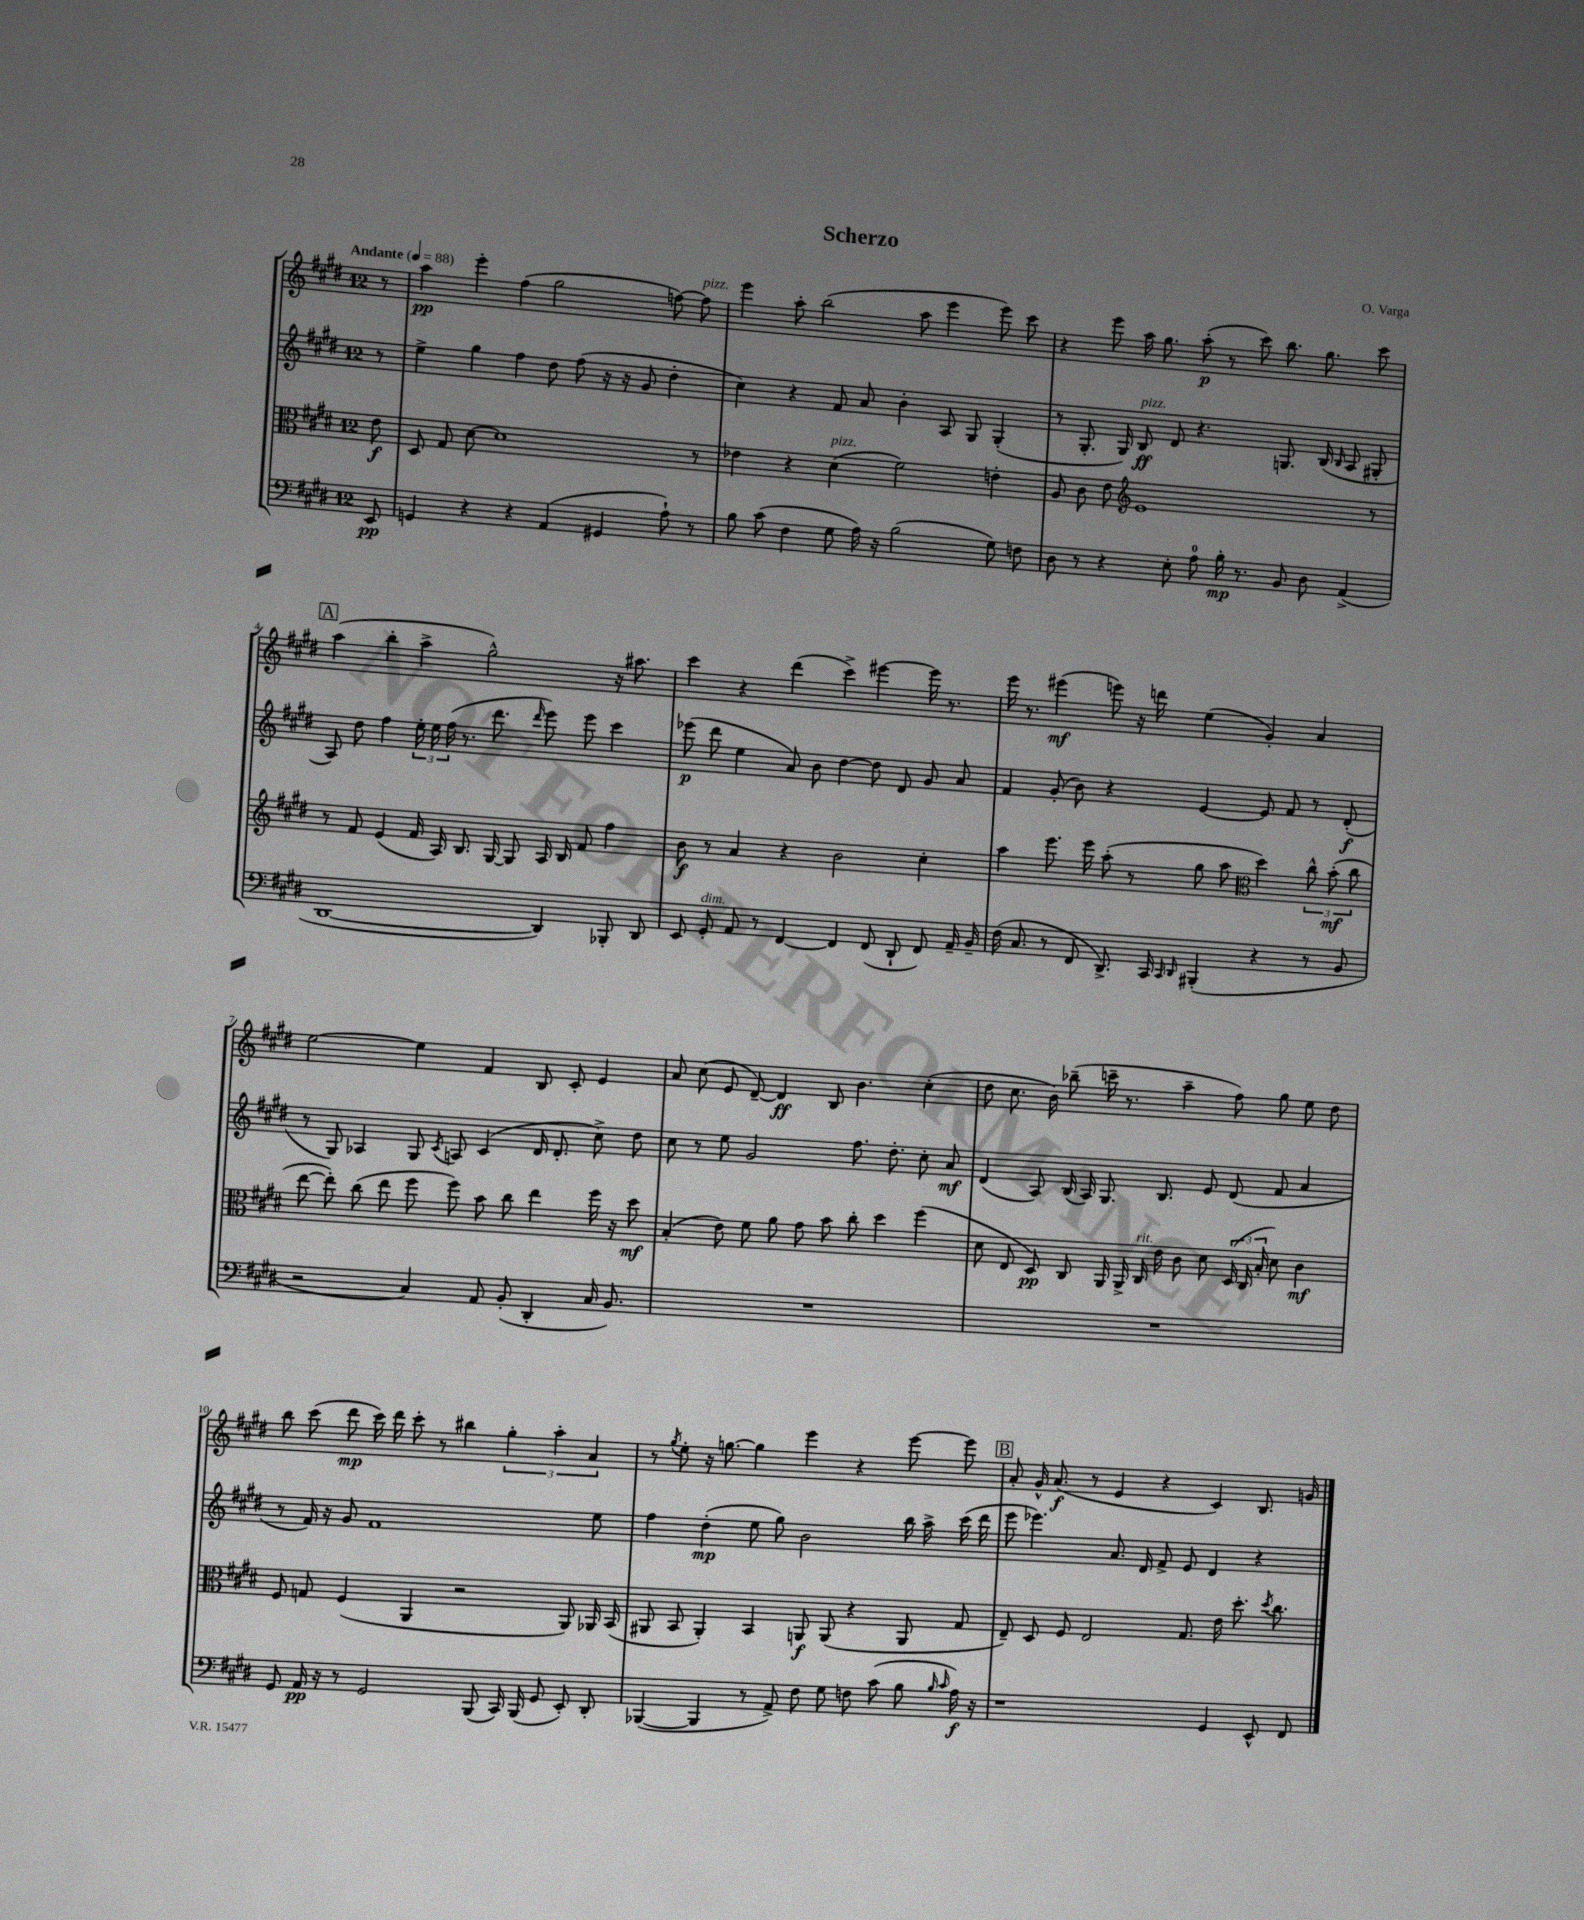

**kern	**dynam	**kern	**dynam	**kern	**dynam	**kern	**dynam
*part4	*part4	*part3	*part3	*part2	*part2	*part1	*part1
*staff4	*staff4	*staff3	*staff3	*staff2	*staff2	*staff1	*staff1
*clefF4	*	*clefC3	*	*clefG2	*	*clefG2	*
*k[f#c#g#d#]	*	*k[f#c#g#d#]	*	*k[f#c#g#d#]	*	*k[f#c#g#d#]	*
*M12/8	*	*M12/8	*	*M12/8	*	*M12/8	*
*MM88	*	*MM88	*	*MM88	*	*MM88	*
=	=	=	=	=	=	=	=
!	!	!	!	!	!	!LO:TX:a:B:t=Andante	!
8EE/	pp	8e\	f	8r	.	8r	.
=1	=1	=1	=1	=1	=1	=1	=1
4GGn/	.	8D#/	.	4ee^\	.	4aa\	pp
.	.	8G#/	.	.	.	.	.
4r	.	[8d#\	.	4gg#\	.	4eee'\	.
.	.	1d#]	.	.	.	.	.
4r	.	.	.	4ff#\	.	(4ff#\	.
(4AA/	.	.	.	8dd#\	.	2gg#\	.
.	.	.	.	(8ff#\	.	.	.
4GG#X/	.	.	.	16r	.	.	.
.	.	.	.	16r	.	.	.
.	.	.	.	8g#/	.	.	.
8A`\)	.	.	.	4dd#'\	.	[8ffn\)	.
!	!	!	!	!	!	!LO:TX:a:i:t=pizz.	!
8r	.	8r	.	.	.	8ff\]	.
=2	=2	=2	=2	=2	=2	=2	=2
8B\	.	4e-X\	.	4cc#\)	.	4eee\	.
(8c#\	.	.	.	.	.	.	.
4F#\	.	4r	.	4r	.	8aa'\	.
.	.	.	.	.	.	(2bb\	.
!	!	!LO:TX:a:i:t=pizz.	!	!	!	!	!
8G#\	.	(4d#\	.	8f#/	.	.	.
16A\)	.	.	.	8a/	.	.	.
16r	.	.	.	.	.	.	.
(2B\	.	2f#\)	.	4b'\	.	.	.
.	.	.	.	.	.	8aa\	.
.	.	.	.	8A/	.	4eee\	.
.	.	.	.	8G#/	.	.	.
8G#\)	.	4en'\	.	(4G#'/	.	8eee\)	.
8Fn\	.	.	.	.	.	8ccc#\	.
=3	=3	=3	=3	=3	=3	=3	=3
8D#\	.	8A/	.	8r	.	4r	.
8r	.	8c#\	.	8.G#'/	.	.	.
4r	.	8e\	.	.	.	8eee\	.
.	.	.	.	16G#/)	.	.	.
*	*	*clefG2	*	*	*	*	*
!	!	!	!	!LO:TX:a:i:t=pizz.	!	!	!
.	.	1e	.	8B/	ff	16aa\	.
.	.	.	.	.	.	8.gg#\	.
8E'\	.	.	.	8d#/	.	.	.
8A\	.	.	.	4.r	.	(8aa'\	p
16B'\	mp	.	.	.	.	8r	.
8.r	.	.	.	.	.	.	.
.	.	.	.	.	.	8ccc#\)	.
8BB/	.	.	.	8.Gn/	.	8.bb\	.
8D#\	.	.	.	.	.	.	.
.	.	.	.	(16B/	.	8.gg#\	.
.	.	.	.	16qqB/	.	.	.
(4AA^/	.	.	.	8A/	.	.	.
.	.	8r	.	8G#X'/	.	8ccc#\	.
!!LO:LB:g=z
!!LO:REH:place=s1:t=A
=4	=4	=4	=4	=4	=4	=4	=4
[1DD#	.	8r	.	8A/)	.	(4aa\	.
.	.	8f#/	.	8dd#\	.	.	.
.	.	(4e/	.	4ff#\	.	4bb'\	.
.	.	16f#/	.	24ee'\	.	4aa^\	.
.	.	.	.	24ee\	.	.	.
.	.	16A/)	.	.	.	.	.
.	.	.	.	(24ff#\	.	.	.
.	.	8.B/	.	8.r	.	.	.
.	.	.	.	.	.	2gg#^^\)	.
.	.	[16G#/	.	8.ddd#\	.	.	.
.	.	8G#/]	.	.	.	.	.
.	.	.	.	16qqddd#/	.	.	.
4DD#/])	.	16A/	.	8eee\)	.	.	.
.	.	16B/	.	.	.	.	.
.	.	8f#/	.	8eee\	.	.	.
8BBB-X'/	.	4ff#\	.	4ccc#\	.	16r	.
.	.	.	.	.	.	8.aa#X\	.
8DD#/	.	.	.	.	.	.	.
=5	=5	=5	=5	=5	=5	=5	=5
8EE/	.	8b\	f	(8eee-X\	p	4ccc#\	.
!LO:TX:a:i:t=dim.	!	!	!	!	!	!	!
8GG#'/	.	8r	.	8ddd#\	.	.	.
8AA/	.	4a/	.	4ee\	.	4r	.
8r	.	.	.	.	.	.	.
[4FF#/	.	4r	.	8a/)	.	(4ddd#\	.
.	.	.	.	8b\	.	.	.
4FF#/]	.	2b\	.	[4dd#\	.	4ccc#^\)	.
(8FF#/	.	.	.	8dd#\]	.	[4eee#X\	.
8DD#`/	.	.	.	8d#/	.	.	.
8FF#/)	.	4cc#'\	.	8g#/	.	16eee#\]	.
.	.	.	.	.	.	8.r	.
16AA~/	.	.	.	8a/	.	.	.
16BB~/	.	.	.	.	.	.	.
=6	=6	=6	=6	=6	=6	=6	=6
(16F#\	.	4aa\	.	4f#/	.	16eee\	.
8.C#/	.	.	.	.	.	8.r	.
8r	.	8.eee\	.	(8g#'/	.	(4eee#X\	mf
8FF#/	.	.	.	8b\)	.	.	.
.	.	16eee\	.	.	.	.	.
8.DD#^/)	.	(8aa'\	.	4r	.	8eeen\)	.
.	.	8r	.	.	.	16r	.
16CC#/	.	.	.	.	.	16dddn\	.
16qqCC#/	.	.	.	.	.	.	.
16qqDD#/	.	.	.	.	.	.	.
(4BBB#X'/	.	8gg#\	.	[4e/	.	(4ee\	.
.	.	8aa\	.	.	.	.	.
*	*	*clefC3	*	*	*	*	*
4r	.	4dd#\)	.	8e/]	.	4g#'/)	.
.	.	.	.	8f#/	.	.	.
8r	.	12cc#^^\	.	8r	.	4a/	.
.	.	(12b'\	mf	.	.	.	.
8BB/	.	.	.	(8d#'/	f	.	.
.	.	12cc#\	.	.	.	.	.
!!LO:LB:g=z
=7	=7	=7	=7	=7	=7	=7	=7
2r	.	[8ee\	.	8r	.	[2ee\	.
.	.	8ee'\])	.	8G#/)	.	.	.
.	.	(8cc#\	.	4A-X/	.	.	.
.	.	8ee\	.	.	.	.	.
4C#/)	.	8ff#\	.	8G#/	.	4ee\]	.
.	.	.	.	8qc#/	.	.	.
.	.	8ff#\)	.	8An/	.	.	.
8AA/	.	8b\	.	(4c#/	.	4f#/	.
(8BB'/	.	8cc#\	.	.	.	.	.
4DD#'/	.	4ee\	.	16d#/	.	8B/	.
.	.	.	.	8.d#'/	.	.	.
.	.	.	.	.	.	8c#'/	.
16C#/	.	16ff#\	.	8cc#^\)	.	4e/	.
8.BB/)	.	16r	.	.	.	.	.
.	.	8dd#\	mf	8dd#\	.	.	.
=8	=8	=8	=8	=8	=8	=8	=8
1.r	.	(4B'/	.	8cc#\	.	8a/	.
.	.	.	.	8r	.	(8cc#\	.
.	.	8e\)	.	8ee\	.	8e/	.
.	.	8f#\	.	2g#/	.	[8d#~/)	.
.	.	8a\	.	.	.	4d#/]	ff
.	.	8g#\	.	.	.	.	.
.	.	8b\	.	.	.	8B/	.
.	.	8cc#'\	.	8.ff#\	.	4.b\	.
.	.	4dd#\	.	.	.	.	.
.	.	.	.	8.dd#'\	.	.	.
.	.	(4ff#\	.	8cc#'\	.	(4cc#'\	.
.	.	.	.	8a/	mf	.	.
=9	=9	=9	=9	=9	=9	=9	=9
1.r	.	8d#\	.	(4d#/	.	8dd#\	.
.	.	8E/	.	.	.	8.cc#\	.
.	.	8D#/)	pp	8A/)	.	.	.
.	.	.	.	.	.	16b\)	.
.	.	8C#/	.	(16B/	.	(8bb-X~\	.
.	.	.	.	16A/)	.	.	.
.	.	16AA/	.	8.G#/	.	16cccn~\	.
.	.	16AA^/	.	.	.	8.r	.
!	!	!LO:TX:a:i:t=rit.	!	!	!	!	!
.	.	16C#/	.	.	.	.	.
.	.	16e\	.	8.B/	.	.	.
.	.	8c#\	.	.	.	4aa~\	.
.	.	8d#\	.	8e/	.	.	.
.	.	(24D#/	.	(8d#/	.	8ff#\)	.
.	.	24C#/	.	.	.	.	.
.	.	24B'/	.	.	.	.	.
.	.	8d#\)	.	8f#/	.	8gg#\	.
.	.	4c#\	mf	4a/	.	8ee\	.
.	.	.	.	.	.	8dd#\	.
!!LO:LB:g=z
=10	=10	=10	=10	=10	=10	=10	=10
8GG#/	.	8F#/	.	8r	.	8bb\	.
16AA/	pp	8Gn/	.	16f#/)	.	(8ccc#\	.
16r	.	.	.	16r	.	.	.
8r	.	(4F#/	.	8g#/	.	8ddd#\	mp
2GG#/	.	.	.	1f#	.	16ccc#\)	.
.	.	.	.	.	.	16ddd#\	.
.	.	4AA/	.	.	.	8ccc#'\	.
.	.	.	.	.	.	8r	.
.	.	2r	.	.	.	4bb#X\	.
(8BBB/	.	.	.	.	.	.	.
16CC#/)	.	.	.	.	.	6gg#'\	.
(16BBB/	.	.	.	.	.	.	.
8GG#/	.	.	.	.	.	.	.
.	.	.	.	.	.	6aa'\	.
8EE'/)	.	8AA/)	.	.	.	.	.
.	.	.	.	.	.	6a/	.
8DD#'/	.	16AA-X/	.	8ee\	.	.	.
.	.	(16BB/	.	.	.	.	.
=11	=11	=11	=11	=11	=11	=11	=11
([4BBB-X/	.	8AA#X/	.	4ff#\	.	8r	.
.	.	.	.	.	.	8qgg#/	.
.	.	8BB/	.	.	.	8ee'\	.
4BBB-/]	.	4AA#'/)	.	(4dd#'\	mp	16r	.
.	.	.	.	.	.	[8.ggn\	.
8r	.	4BB/	.	8ee\	.	4gg\]	.
8AA^/)	.	.	.	8gg#\)	.	.	.
8F#\	.	8AAn/	f	2b\	.	4eee\	.
8G#\	.	(8AA/	.	.	.	.	.
8Fn\	.	4r	.	.	.	4r	.
(8c#\	.	.	.	.	.	.	.
8B\	.	8AA/	.	16bb\	.	[8eee\	.
.	.	.	.	16aa^\	.	.	.
16qqB/	.	.	.	.	.	.	.
16qqc#/	.	.	.	.	.	.	.
16A\)	f	8G#/	.	(16ccc#\	.	8eee\]	.
16r	.	.	.	16ddd#\	.	.	.
!!LO:REH:place=s1:t=B
=12	=12	=12	=12	=12	=12	=12	=12
1r	.	8E~/)	.	8eee\	.	8a'/	.
.	.	8D#/	.	4.eee-X\)	.	16g#^^/	.
.	.	.	.	.	.	(8.a/	f
.	.	8F#/	.	.	.	.	.
.	.	2E/	.	.	.	8r	.
.	.	.	.	8.a/	.	4e/	.
.	.	.	.	16d#/	.	.	.
.	.	.	.	8f#^/	.	4r	.
.	.	8.G#/	.	8e/	.	.	.
4GG#/	.	.	.	4d#/	.	4c#/)	.
.	.	16e\	.	.	.	.	.
.	.	8.dd#'\	.	.	.	.	.
8EE^^/	.	.	.	4r	.	8.B/	.
.	.	8qdd#/	.	.	.	.	.
.	.	8.cc#\	.	.	.	.	.
8FF#/	.	.	.	.	.	.	.
.	.	.	.	.	.	16gn/	.
==	==	==	==	==	==	==	==
*-	*-	*-	*-	*-	*-	*-	*-
